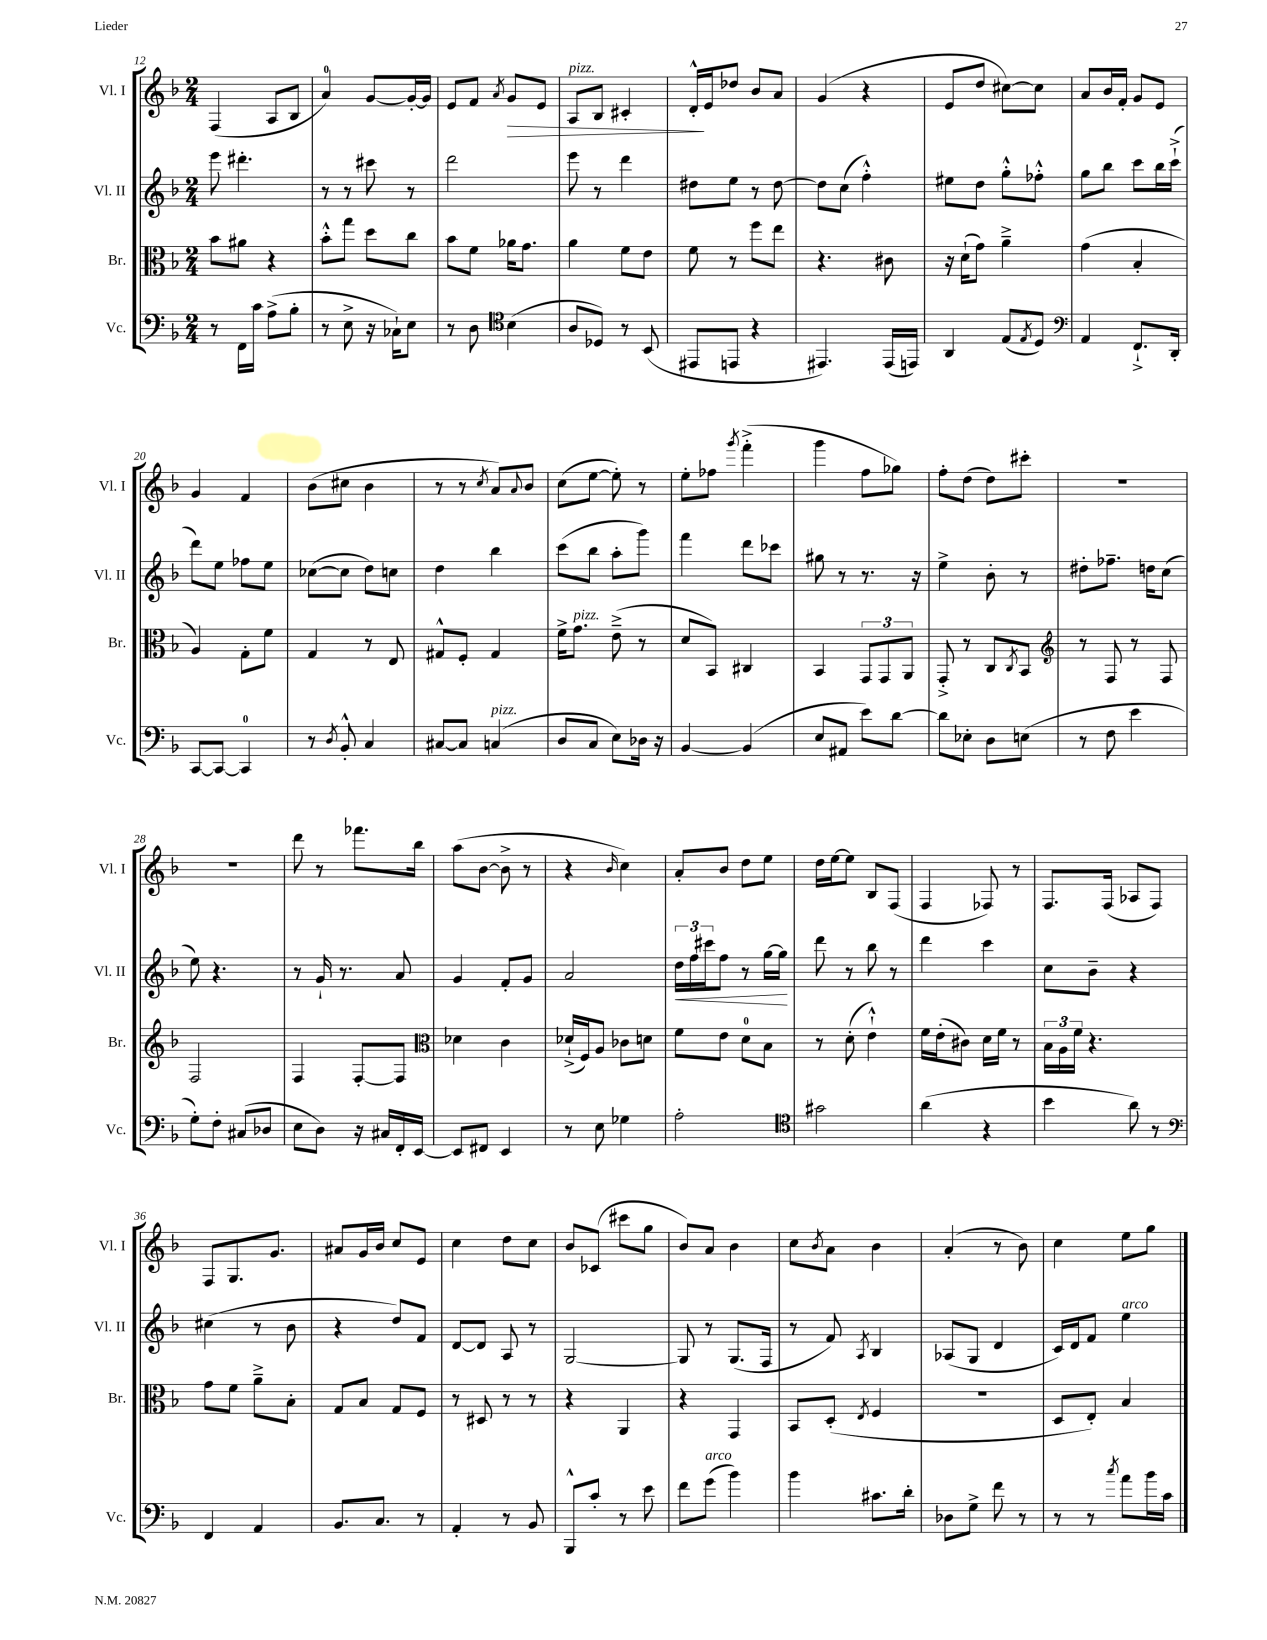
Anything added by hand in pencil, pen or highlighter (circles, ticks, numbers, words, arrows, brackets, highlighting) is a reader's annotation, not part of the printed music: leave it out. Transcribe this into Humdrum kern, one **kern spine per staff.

**kern	**kern	**kern	**kern
*staff4	*staff3	*staff2	*staff1
*clefF4	*clefC3	*clefG2	*clefG2
*k[b-]	*k[b-]	*k[b-]	*k[b-]
*M2/4	*M2/4	*M2/4	*M2/4
8r	8b-\L	8eee\	(4F/
16FF\LL	8a#\J	4.ddd#'\	.
16c\JJ	.	.	.
(8A^\L	4r	.	8A/L
8B-'\J	.	.	8B-/J
=	=	=	=
8r	8b-'^^\L	8r	4a/)
8E^\	8gg\J	8r	.
16r	8dd\L	8ccc#\	[8g/L
16C-`\LK)	.	.	.
8E\J	8cc\J	8r	16g'/_L
.	.	.	16g/]JJ
=	=	=	=
8r	8b-\L	2ddd\	8e/L
8D\	8f\J	.	8f/J
*clefC4	*	*	*
.	.	.	8qa/
(4B-\	16a-\LK	.	8g/L
.	8.g\J	.	.
.	.	.	8e/J
=	=	=	=
8A/L	4a\	8eee\	8A/L
8D-/J)	.	8r	8B-/J
8r	8f\L	4ddd\	4c#'/
(8BB-/	8e\J	.	.
=	=	=	=
8EE#/L	8f\	8dd#\L	16d'^^/LL
.	.	.	16e/J
8EE/J	8r	8ee\J	8dd-/J
4r	8ff\L	8r	8b-/L
.	8ee\J	[8dd#\	8a/J
=	=	=	=
4.EE#/)	4.r	8dd#\]L	(4g/
.	.	(8cc\J	.
.	.	4ff'^^\)	4r
(16EE#/LL	8c#\	.	.
16EE/JJ)	.	.	.
=	=	=	=
4AA/	16r	8ee#\L	8e/L
.	(16d`\LK	.	.
.	8g\J)	8dd\J	8dd/J
(8E/L	4a~^\	8gg'^^\L	[8cc#\L)
8qE/	.	.	.
8D/J)	.	8ff-'^^\J	8cc#\]J
=	=	=	=
*clefF4	*	*	*
4AA/	(4g\	8gg\L	8a/L
.	.	8bb-\J	16b-/L
.	.	.	16f'/JJ
8.FF`^/L	4B-'/	8ccc\L	8g/L
.	.	16bb-\L	8e/J
16DD'/Jk	.	(16ccc`^\JJ	.
=	=	=	=
[8CC/L	4A/)	8ddd\L)	4g/
8CC/_J	.	8ee\J	.
4CC/]	8G'\L	8ff-\L	4f/
.	8f\J	8ee\J	.
=	=	=	=
8r	4G/	([8cc-\L	(8b-\L
8qD/	.	.	.
8BB-'^^/	.	8cc-\]J	8cc#\J
4C/	8r	8dd\L)	4b-\
.	8E/	8cc\J	.
=	=	=	=
[8C#/L	8G#^^/L	4dd\	8r
8C#/]J	8F'/J	.	8r
.	.	.	8qcc/
(4C/	4G#/	4bb-\	8a/L)
.	.	.	8qqa/
.	.	.	8b-/J
=	=	=	=
8D/L	16f^\LK	(8ccc\L	(8cc\L
.	8.g\J	.	.
8C/J	.	8bb-\J	[8ee\J
8E\L)	(8e~^\	8aa'\L	8ee'\])
16D-\Jk	8r	8ggg\J)	8r
16r	.	.	.
=	=	=	=
[4BB-/	8d/L	4fff\	8ee'\L
.	8BB-/J)	.	8ff-\J
.	.	.	8qggg/
(4BB-/]	4C#/	8ddd\L	(4fff'^\
.	.	8ccc-\J	.
=	=	=	=
8E/L	4BB-/	8gg#\	4ggg\
8AA#/J	.	8r	.
8e\L)	12GG/L	8.r	8ff\L
.	12GG/	.	.
[8d\J	.	.	8gg-\J)
.	12AA/J	.	.
.	.	16r	.
=	=	=	=
8d\]L	8GG'^/	4ee^\	8ff'\L
8E-'\J	8r	.	(8dd\J
8D\L	8C/L	8b-'\	8dd\L)
.	8qC/	.	.
(8E\J	8BB-/J	8r	8ccc#'\J
=	=	=	=
*	*clefG2	*	*
8r	8r	8dd#'\L	2r
8F\	8F/	8.ff-~\J	.
4e\	8r	.	.
.	.	16dd\LK	.
.	8F/	(8cc\J	.
=	=	=	=
8G'\L)	2F/	8ee\)	2r
8F'\J	.	4.r	.
(8C#/L	.	.	.
8D-/J	.	.	.
=	=	=	=
8E\L	4F/	8r	8ddd\
8D\J)	.	16g`/	8r
.	.	8.r	.
16r	[8F'/L	.	8.fff-\L
16C#/LL	.	.	.
16FF'/	8F/]J	8a/	.
[16EE/JJ	.	.	16bb-\Jk
=	=	=	=
*	*clefC3	*	*
8EE/]L	4d-\	4g/	(8aa\L
8FF#/J	.	.	[8b-\J
4EE/	4c\	8f'/L	8b-^\]
.	.	8g/J	8r
=	=	=	=
8r	(16d-`^/LL	2a/	4r
.	16F/J)	.	.
8E\	8A/J	.	.
.	.	.	16qqb-/
4G-\	8c-\L	.	4cc\)
.	8d\J	.	.
=	=	=	=
2A'\	8f\L	24dd\LL	8a'/L
.	.	24ff\	.
.	.	24ccc#\J	.
.	8e\J	8ff\J	8b-/J
.	8d\L	8r	8dd\L
.	8B-\J	[16gg\LL	8ee\J
.	.	16gg\]JJ	.
=	=	=	=
*clefC4	*	*	*
2g#\	8r	8ddd\	16dd\LL
.	.	.	[16ee\J
.	(8d'\	8r	8ee\]J
.	4e`^^\)	8bb-\	8B-/L
.	.	8r	(8F/J
=	=	=	=
(4a\	16f\LL	4ddd\	4F/
.	(16e'\J	.	.
.	8c#\J)	.	.
4r	16d\LL	4ccc\	8F-/)
.	16f\JJ	.	.
.	8r	.	8r
=	=	=	=
4b-\	24B-\LL	8cc\L	8.F/L
.	24A\	.	.
.	24f\JJ	.	.
.	4.r	8b-~\J	.
.	.	.	(16F/Jk
8a\)	.	4r	8A-/L
8r	.	.	8F/J)
=	=	=	=
*clefF4	*	*	*
4FF/	8g\L	(4cc#\	8F/L
.	8f\J	.	8.G/
4AA/	8a~^\L	8r	.
.	.	.	8.g/J
.	8B-'\J	8b-\	.
=	=	=	=
8.BB-/L	8G/L	4r	8a#/L
.	8B-/J	.	16g/L
8.C/J	.	.	16b-/JJ
.	8G/L	8dd/L)	8cc/L
8r	8F/J	8f/J	8e/J
=	=	=	=
4AA'/	8r	[8d/L	4cc\
.	8D#/	8d/]J	.
8r	8r	8A/	8dd\L
8BB-/	8r	8r	8cc\J
=	=	=	=
8BBB-^^/L	4r	[2G/	8b-/L
8c'/J	.	.	(8c-/J
8r	4AA/	.	8ccc#\L
8e\	.	.	8gg\J
=	=	=	=
8f\L	4r	8G/]	8b-/L)
(8g\J	.	8r	8a/J
4b-\)	4GG/	(8.G/L	4b-\
.	.	16F/Jk	.
=	=	=	=
4b-\	8BB-/L	8r	8cc\L
.	.	.	8qb-/
.	(8D'/J	8f/)	8a\J
.	8qE/	8qA/	.
8.c#\L	4F/	4B-/	4b-\
16d'\Jk	.	.	.
=	=	=	=
8D-\L	2r	(8A-/L	(4a'/
8G^\J	.	8G/J	.
8f\	.	4d/	8r
8r	.	.	8b-\)
=	=	=	=
8r	8D/L	16c/LL)	4cc\
.	.	16d/J	.
8r	8E'/J)	8f/J	.
8qcc/	.	.	.
8a\L	4B-/	4ee\	8ee\L
16b-\L	.	.	8gg\J
16c\JJ	.	.	.
==	==	==	==
*-	*-	*-	*-
